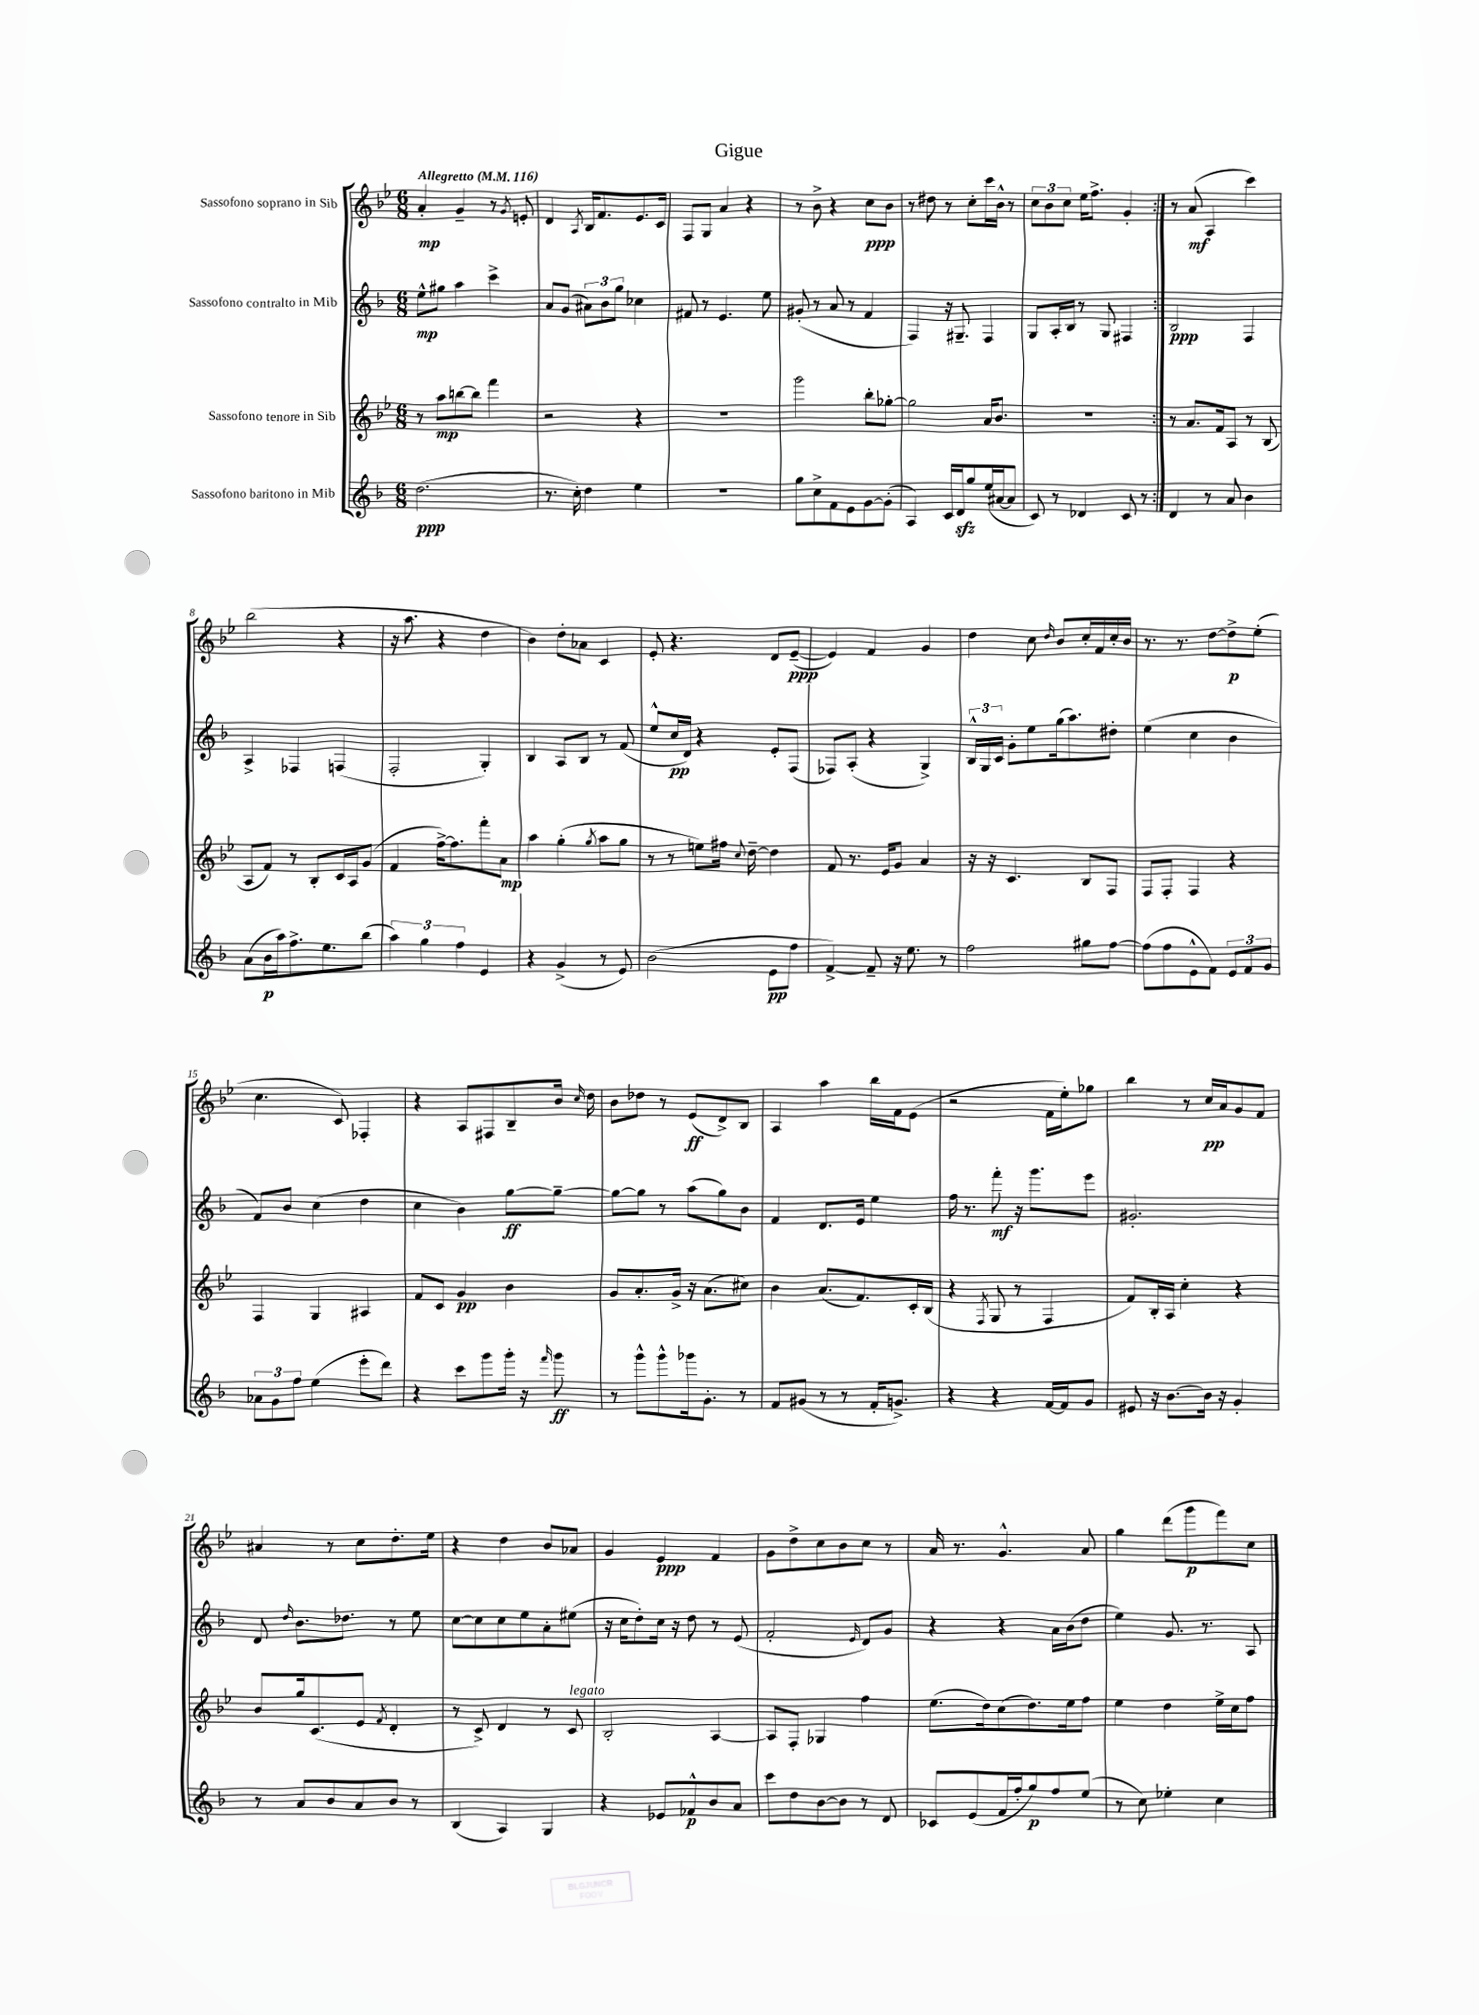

**kern	**kern	**kern	**kern
*staff4	*staff3	*staff2	*staff1
*clefG2	*clefG2	*clefG2	*clefG2
*k[b-]	*k[b-e-]	*k[b-]	*k[b-e-]
*M6/8	*M6/8	*M6/8	*M6/8
*MM116	*MM116	*MM116	*MM116
(2.dd\	8r	8ee^^\L	4a'/
.	8aa\L	8gg#\J	.
.	[8bb\	4aa\	4g~/
.	8bb\]J	.	.
.	4fff\	4ccc^\	8r
.	.	.	8qg/
.	.	.	8e'/
=	=	=	=
8.r	2r	8a/L	4d/
.	.	(8g/J	.
16cc'\)	.	.	.
.	.	.	8qA/
4dd\	.	12a#\L)	16B-/LK
.	.	.	8.f/
.	.	12b-\	.
.	.	12gg\J	.
4ee\	4r	4cc-\	8.e-/
.	.	.	16c/Jk
=	=	=	=
2.r	2.r	8f#/	8F/L
.	.	8r	8G/J
.	.	4.e/	4a/
.	.	.	4r
.	.	8ee\	.
=	=	=	=
8gg\L	2ggg\	(8g#'/	8r
8cc^\	.	8r	8b-^\
8f\	.	8a/	4r
8e\	.	8r	.
[8g\	8bb-'\L	4f/	8cc\L
(8g'\]J	[8gg-'\J	.	8b-\J
=	=	=	=
4A/)	2gg-\]	4F/)	8r
.	.	.	8dd#\
16c/LL	.	16r	8r
16d/J	.	8.G#~/	.
8gg/	.	.	8cc'\L
(16ee/L	16a/LK	4F/	16ccc\L
[16a#/J	8.b-/J	.	16b-^^\JJ
8a#/]J	.	.	8r
=	=	=	=
8c/)	2.r	8G/L	12cc\L
.	.	.	12b-\
8r	.	16A'/L	.
.	.	.	12cc\J
.	.	16B-/JJ	.
4d-/	.	8r	16ee-\LK
.	.	.	8.ff^\J
.	.	8G/	.
8c/	.	4F#/	4g'/
8r	.	.	.
=:|!	=:|!	=:|!	=:|!
4d/	8r	2B-/	8r
.	8.a/L	.	(8a/
8r	.	.	4A/
.	16f/k	.	.
8a/	8A/J	.	.
4b-\	8r	4F/	4ccc\)
.	(8B-/	.	.
=	=	=	=
(8a\L	8A/L	4A^/	(2bb-\
16b-\L	8f/J)	.	.
16aa\J)	.	.	.
8.ff^\	8r	4F-/	.
.	8B-'/L	.	.
8.ee\	.	.	.
.	16c/L	(4F/	4r
.	16A/J	.	.
(8bb-\J	(8g/J	.	.
=	=	=	=
6aa\)	4f/	2F'/	16r
.	.	.	8.aa\
6gg\	.	.	.
.	[16ff^\LK)	.	4r
.	8.ff\]	.	.
6ff\	.	.	.
4e/	8fff'\	4G'/)	4dd\
.	8a\J	.	.
=	=	=	=
4r	4aa\	4B-/	4b-\)
(4g^/	(4gg'\	8A/L	8dd'\L
.	.	8B-/J	8a-\J
.	8qgg/	.	.
8r	8aa\L	8r	4c/
8e/)	8gg\J	(8f/	.
=	=	=	=
(2b-\	8r	8ee^^/L	8e-'/
.	8r	16cc/L	4.r
.	.	16d/JJ)	.
.	8ee\L)	4r	.
.	16ff#\Jk	.	.
.	8qqcc/	.	.
.	[16dd~\	.	.
8e\L	4dd\]	8e'/L	8d/L
8ff\J	.	(8F/J	([8e-~/J
=	=	=	=
[4f^/)	8f/	8F-/L)	4e-/])
.	8.r	(8A'/J	.
8f~/]	.	4r	4f/
.	16e-/LK	.	.
16r	8g/J	.	.
8.ee\	.	.	.
.	4a/	4G^/)	4g/
8r	.	.	.
=	=	=	=
2ff\	16r	24B-^^/LL	4dd\
.	.	24G/	.
.	16r	.	.
.	.	24c/JJ	.
.	4.c/	8g'\L	.
.	.	8ee\	8cc\
.	.	.	16qqdd/
.	.	(16gg\k	8b-/L
.	.	8.aa\)	.
8gg#\L	8B-/L	.	16cc'/L
.	.	.	16f/
[8ff\J	8F/J	8dd#'\J	16cc'/
.	.	.	16b-/JJ
=	=	=	=
(8ff\]L	8F/L	(4ee\	8.r
8ff\	8F'/J	.	.
.	.	.	8.r
8e^^\	4F/	4cc\	.
8f\J)	.	.	[8dd\L
12e/L	4r	4b-\	8dd^\]
12f/	.	.	.
.	.	.	(8ee-'\J
12g/J	.	.	.
=	=	=	=
12a-\L	4F/	8f/L)	4.cc\
12g\	.	.	.
.	.	8b-/J	.
12ff\J	.	.	.
(4ee\	4G/	(4cc\	.
.	.	.	8c/)
8eee'\L	4A#/	4dd\	4F-'/
8ddd\J)	.	.	.
=	=	=	=
4r	8f/L	4cc\	4r
.	8c/J	.	.
8ccc\L	4g/	4b-\)	8A/L
8ggg\	.	.	8F#/
16ggg'\Jk	4b-\	[8gg\L	8B-~/
16r	.	.	.
16qqfff/	.	.	.
8ggg\	.	8gg~\_J	16b-/Jk
.	.	.	16qqcc/
.	.	.	16dd\
=	=	=	=
8r	8g/L	8gg\_L	8b-\L
8ggg^^\L	8.a'/	8gg\]J	8dd-\J
8ggg^^\	.	8r	8r
.	16g^/Jk	.	.
16ggg-\k	16r	(8aa\L	(8e-/L
8.g'\J	(8.a\L	.	.
.	.	8gg\)	8d^/)
8r	8cc#\J)	8b-\J	8B-/J
=	=	=	=
8f/L	4b-\	4f/	4A/
(8g#/J	.	.	.
8r	(8.a/L	8.d/L	4aa\
8r	.	.	.
.	8.f/)	16e/Jk	.
16f'/LK	.	4ee\	16bb-\LL
8.g^/J)	.	.	16f\J
.	16c'/L	.	(8e-\J
.	(16B-/JJ	.	.
=	=	=	=
4r	4r	16ff\	2r
.	.	8.r	.
.	8qF/	.	.
4r	8G/	8fff'\	.
.	8r	16r	.
.	.	8.ggg\L	.
[16f/LL	4F/	.	16f\LL
16f/]J	.	.	16ee-'\J)
8g/J	.	8eee\J	8gg-\J
=	=	=	=
8e#/	8f/L)	2.g#'/	4bb-\
16r	16B-'/L	.	.
[8.b-\L	16A/JJ	.	.
.	4cc'\	.	8r
16b-\]Jk	.	.	16cc/LL
16r	.	.	16a/J
4g'/	4r	.	8g/
.	.	.	8f/J
=	=	=	=
8r	8b-/L	8d/	4a#/
.	.	16qqdd/	.
8a/L	16gg/k	8.b-\L	.
.	(8.c/	.	.
8b-/	.	.	8r
.	.	8.dd-\J	.
8a/	8e-/J	.	8cc\L
.	8qf/	.	.
8b-/J	4d'/	8r	8.dd'\
8r	.	8ee\	.
.	.	.	16ee-\Jk
=	=	=	=
(4B-/	8r	[8cc\L	4r
.	8c^/)	8cc\]	.
4A/)	4d/	8cc\	4dd\
.	.	8ee\	.
4G/	8r	8a'\	8b-/L
.	8c/	(8ee#\J	8a-/J
=	=	=	=
4r	2B-'/	16r	4g/
.	.	16cc\LK	.
.	.	8dd'\)	.
8e-/L	.	16cc\Jk	4e-/
.	.	16r	.
8f-^^/	.	8dd\	.
8b-/	[4A/	8r	4f/
8a/J	.	(8e/	.
=	=	=	=
8ccc\L	8A/]L	2f'/	8g\L
8dd\	8F'/J	.	8dd^\
[8b-\	4G-/	.	8cc\
8b-\]J	.	.	8b-\
.	.	16qqe/	.
8r	4ff\	8d/L)	8cc\J
8d/	.	8g/J	8r
=	=	=	=
8c-/L	(8.ee-\L	4r	16a/
.	.	.	8.r
(8e/	.	.	.
.	16dd\k)	.	.
16f/L	(8cc\	4r	4.g^^/
16ff'/J	.	.	.
8gg/)	8.dd\)	.	.
8ff/	.	16a\LL	.
.	16ee-\k	(16b-\J	.
(8ee/J	8ff\J	8dd\J	8a/
=	=	=	=
8r	4ee-\	4ee\)	4gg\
8cc\)	.	.	.
4ee-'\	4dd\	8.g/	(8ddd\L
.	.	.	8ggg\
.	.	8.r	.
4cc\	16ee-^\LL	.	8fff\)
.	16cc\J	.	.
.	8ff\J	8A/	8cc\J
==	==	==	==
*-	*-	*-	*-
